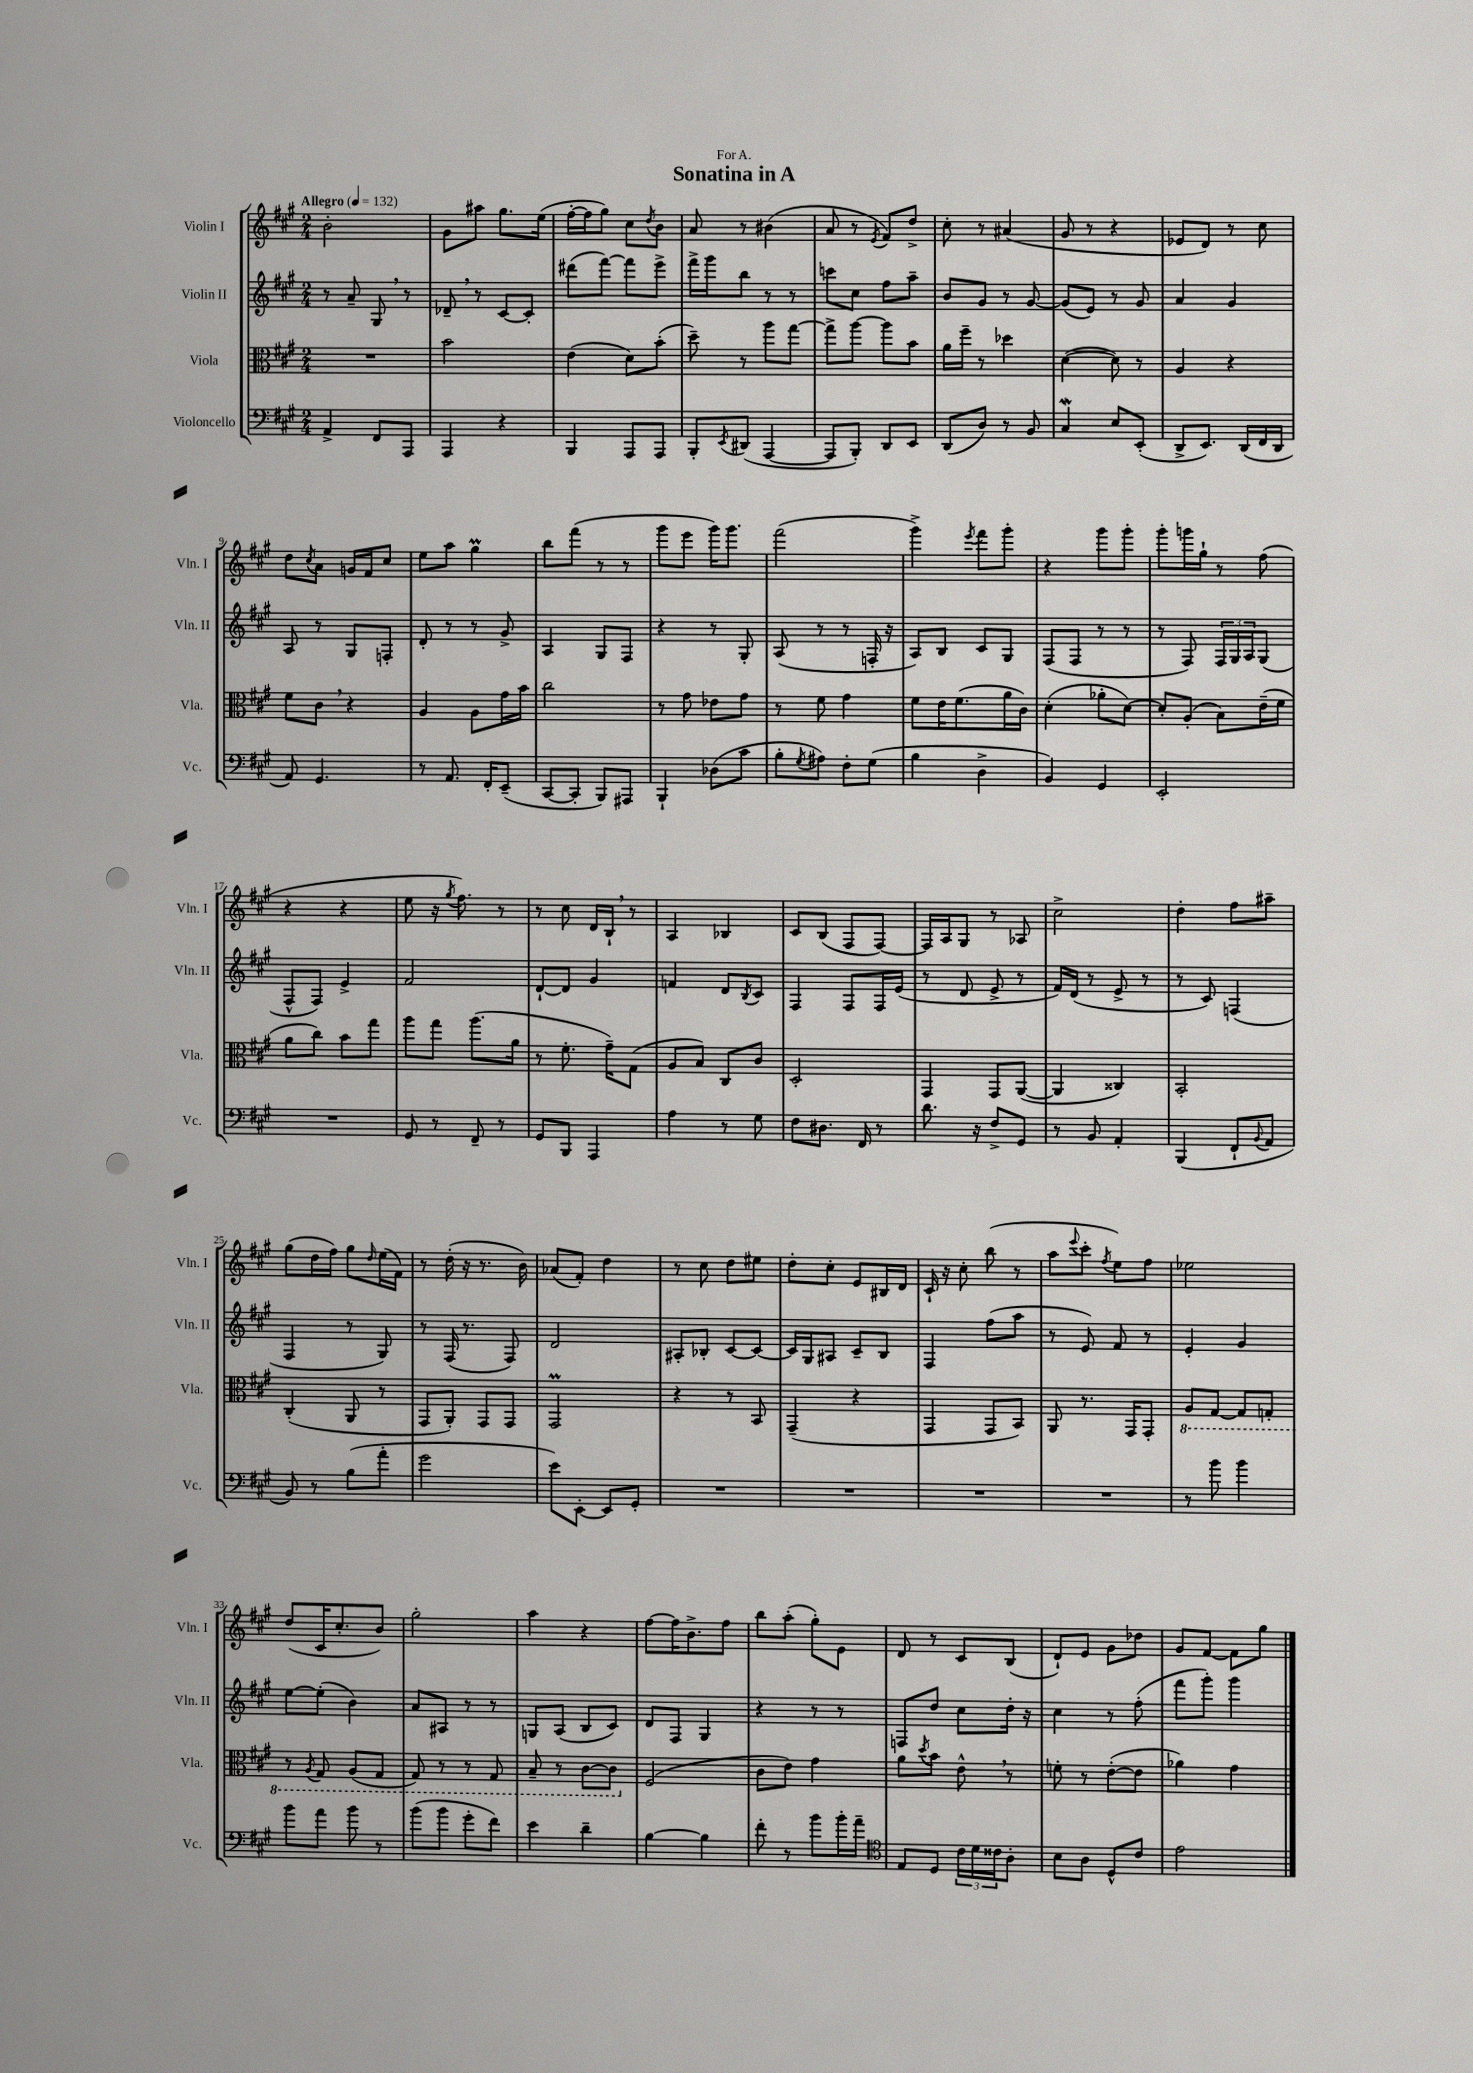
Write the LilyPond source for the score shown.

\header { title = "Sonatina in A" dedication = "For A." }
<<
\new StaffGroup <<
\new Staff = "s0" \with { instrumentName = "Violin I" shortInstrumentName = "Vln. I" } {
    \clef treble \key a \major \numericTimeSignature \time 2/4 \tempo "Allegro" 4 = 132
    b'2-. |
    gis'8 ais''8 gis''8. e''16( |
    fis''16~-. fis''16 gis''8) cis''8 \acciaccatura { d''8 } b'8 |
    a'8 r8 bis'4( |
    a'8 r8 \acciaccatura { e'8 } fis'8) d''8-> |
    cis''8-. r8 ais'4( |
    gis'8 r8 r4 |
    ees'8 d'8) r8 cis''8 |
    d''8 \acciaccatura { cis''8 } a'8 g'16 fis'16 cis''8 |
    e''8 a''8 gis''4\prall |
    b''8 fis'''8( r8 r8 |
    gis'''8 e'''8 gis'''16) gis'''8. |
    fis'''2( |
    gis'''4->) \acciaccatura { e'''8 } fis'''8 gis'''8-. |
    r4 gis'''8 gis'''8-. |
    gis'''8-. g'''16 gis''16-! r8 fis''8( |
    r4 r4 |
    e''8 r16 \acciaccatura { gis''8 } fis''8.) r8 |
    r8 cis''8 d'16 b16-! \breathe r8 |
    a4 bes4 |
    cis'8 b8( fis8 fis8~) |
    fis16 a16 gis8 r8 aes8 |
    cis''2-> |
    d''4-. fis''8 ais''8-- |
    gis''8( d''16 fis''16) gis''8 \grace { d''16 } e''16( fis'16) |
    r8 d''16-.( r16 r8. b'16) |
    aes'8( fis'8-.) d''4 |
    r8 cis''8 d''8 eis''8 |
    d''8-. cis''8-. e'8 bis16 d'16 |
    cis'16-! r16 cis''8-. b''8( r8 |
    a''8 \appoggiatura { e'''8 } cis'''8-. \acciaccatura { fis''8 } e''8) fis''8 |
    ees''2 |
    d''8( cis'16 cis''8.-. b'8) |
    gis''2-. |
    a''4 r4 |
    fis''8~ fis''16 b'8.-> fis''8 |
    b''8 a''8-.( gis''8-.) e'8 |
    d'8 r8 cis'8 b8( |
    d'8-!) e'8 gis'8 des''8 |
    gis'8 fis'8~ fis'8 gis''8 \bar "|." |
}
\new Staff = "s1" \with { instrumentName = "Violin II" shortInstrumentName = "Vln. II" } {
    \clef treble \key a \major \numericTimeSignature \time 2/4
    r8 a'8-- gis8 \breathe r8 |
    des'8-- \breathe r8 cis'8~ cis'8-. |
    dis'''8( fis'''8~) fis'''8 e'''8-> |
    fis'''16-> gis'''16 b''8 r8 r8 |
    c'''8 cis''8 fis''8 a''8-- |
    b'8 gis'8 r8 gis'8~ |
    gis'8( e'8) r8 gis'8 |
    a'4 gis'4 |
    a8 r8 gis8 f8-. |
    d'8-. r8 r8 gis'8-> |
    a4 gis8 fis8 |
    r4 r8 gis8-. |
    a8( r8 r8 f16-. r16 |
    a8) b8 cis'8 gis8 |
    fis8( fis8 r8 r8 |
    r8 fis8) \tuplet 3/2 { fis16 gis16 a16 } gis8( |
    fis8-^ fis8) e'4-> |
    fis'2 |
    d'8~-! d'8 gis'4 |
    f'4 d'8 \acciaccatura { b8 } cis'8 |
    fis4 fis8 fis16 e'16( |
    r8 d'8 e'8-> r8 |
    fis'16) d'16( r8 e'8-> r8 |
    r8 cis'8) f4( |
    fis4 r8 gis8) |
    r8 fis16( r8. fis8) |
    d'2 |
    ais8-. bes8-. cis'8~ cis'8~ |
    cis'16 gis16 ais8 cis'8-- b8 |
    fis4 fis''8( a''8 |
    r8 e'8) fis'8 r8 |
    e'4-. gis'4 |
    e''8~ e''8-.( b'4) |
    a'8 ais8 r8 r8 |
    g8 a8( b8 cis'8) |
    d'8 fis8 gis4 |
    r4 r8 r8 |
    f8 d''8 cis''8 d''16-. r16 |
    cis''4 r8 fis''8-.( |
    fis'''8 gis'''8-.) gis'''4 \bar "|." |
}
\new Staff = "s2" \with { instrumentName = "Viola" shortInstrumentName = "Vla." } {
    \clef alto \key a \major \numericTimeSignature \time 2/4
    R2 |
    b'2 |
    e'4( d'8) b'8-.( |
    d''8--) r8 a''8 gis''8~ |
    gis''8-> a''8~ a''8 b'8 |
    a'16 fis''16-- r8 des''4 |
    d'4~( d'8) r8 |
    a4 r4 |
    fis'8 cis'8 \breathe r4 |
    a4 a8 gis'16 b'16 |
    cis''2 |
    r8 gis'8 ees'8 gis'8 |
    r8 fis'8 gis'4 |
    fis'8 e'16 fis'8.( a'16 cis'16) |
    d'4-.( aes'8-. d'8~) |
    d'8-. a8-.( b8) e'16--( fis'16 |
    a'8 cis''8) b'8 gis''8 |
    a''8 gis''8 a''8.( a'16 |
    r8 fis'8.-. gis'16--) gis8( |
    a8 b8) cis8 cis'8 |
    d2-. |
    gis,4 gis,8 a,8~( |
    a,4 cisis4) |
    b,2-. |
    cis4-.( a,8 r8 |
    gis,8 a,8-.) gis,8 gis,8 |
    gis,2\prall |
    r4 r8 b,8 |
    gis,4--( r4 |
    gis,4 gis,8 b,8) |
    a,8 r8. gis,16 gis,8-. |
    \ottava #-1 a,8 gis,8~ gis,8 g,8-. |
    r8 \acciaccatura { a,8 } gis,8 a,8( gis,8 |
    gis,8) r8 r8 gis,8 |
    b,8-- r8 cis8~ cis8 \ottava #0 |
    fis2( |
    cis'8 e'8) gis'4 |
    a'8 \acciaccatura { d''8 } b'8 e'8-^ \breathe r8 |
    f'8-. r8 e'8~-.( e'8 |
    aes'4) gis'4 \bar "|." |
}
\new Staff = "s3" \with { instrumentName = "Violoncello" shortInstrumentName = "Vc." } {
    \clef bass \key a \major \numericTimeSignature \time 2/4
    a,4-> fis,8 a,,8 |
    a,,4 r4 |
    b,,4 a,,8 a,,8 |
    b,,8-. \acciaccatura { e,8 } dis,8( a,,4~ |
    a,,8 b,,8-.) d,8 e,8 |
    d,8( d8) r8 b,8 |
    cis4\mordent e8 e,8-.( |
    d,8-> e,8.) d,16( fis,16 d,16 |
    a,8) gis,4. |
    r8 a,8. fis,16-. e,8--( |
    cis,8~ cis,8-. b,,8) ais,,8 |
    b,,4-! des8( cis'8 |
    b8-. \acciaccatura { gis8 } ais8) fis8-. gis8( |
    b4 d4-> |
    b,4) gis,4 |
    e,2-. |
    R2 |
    gis,8 r8 fis,8-- r8 |
    gis,8 b,,8 a,,4 |
    a4 r8 gis8 |
    fis8 dis8. fis,16 r8 |
    d'8. r16 fis8-> gis,8 |
    r8 b,8 a,4-. |
    b,,4( fis,8-! \appoggiatura { b,8 } a,8 |
    b,8) r8 b8( a'8-. |
    gis'2 |
    e'8) e,8~-. e,8 gis,8-. |
    R2 |
    R2 |
    R2 |
    R2 |
    r8 b'8 b'4 |
    b'8 a'8 b'8 r8 |
    b'8( b'8 gis'8-. fis'8) |
    e'4 d'4-- |
    b4~ b4 |
    fis'8-. r8 b'8 b'16-. a'16-- |
    \clef tenor e8 d8 \tuplet 3/2 { cis'16 d'16 cisis'16 } a8-. |
    b8 a8 d8-^ cis'8 |
    e'2 \bar "|." |
}
>>
>>
